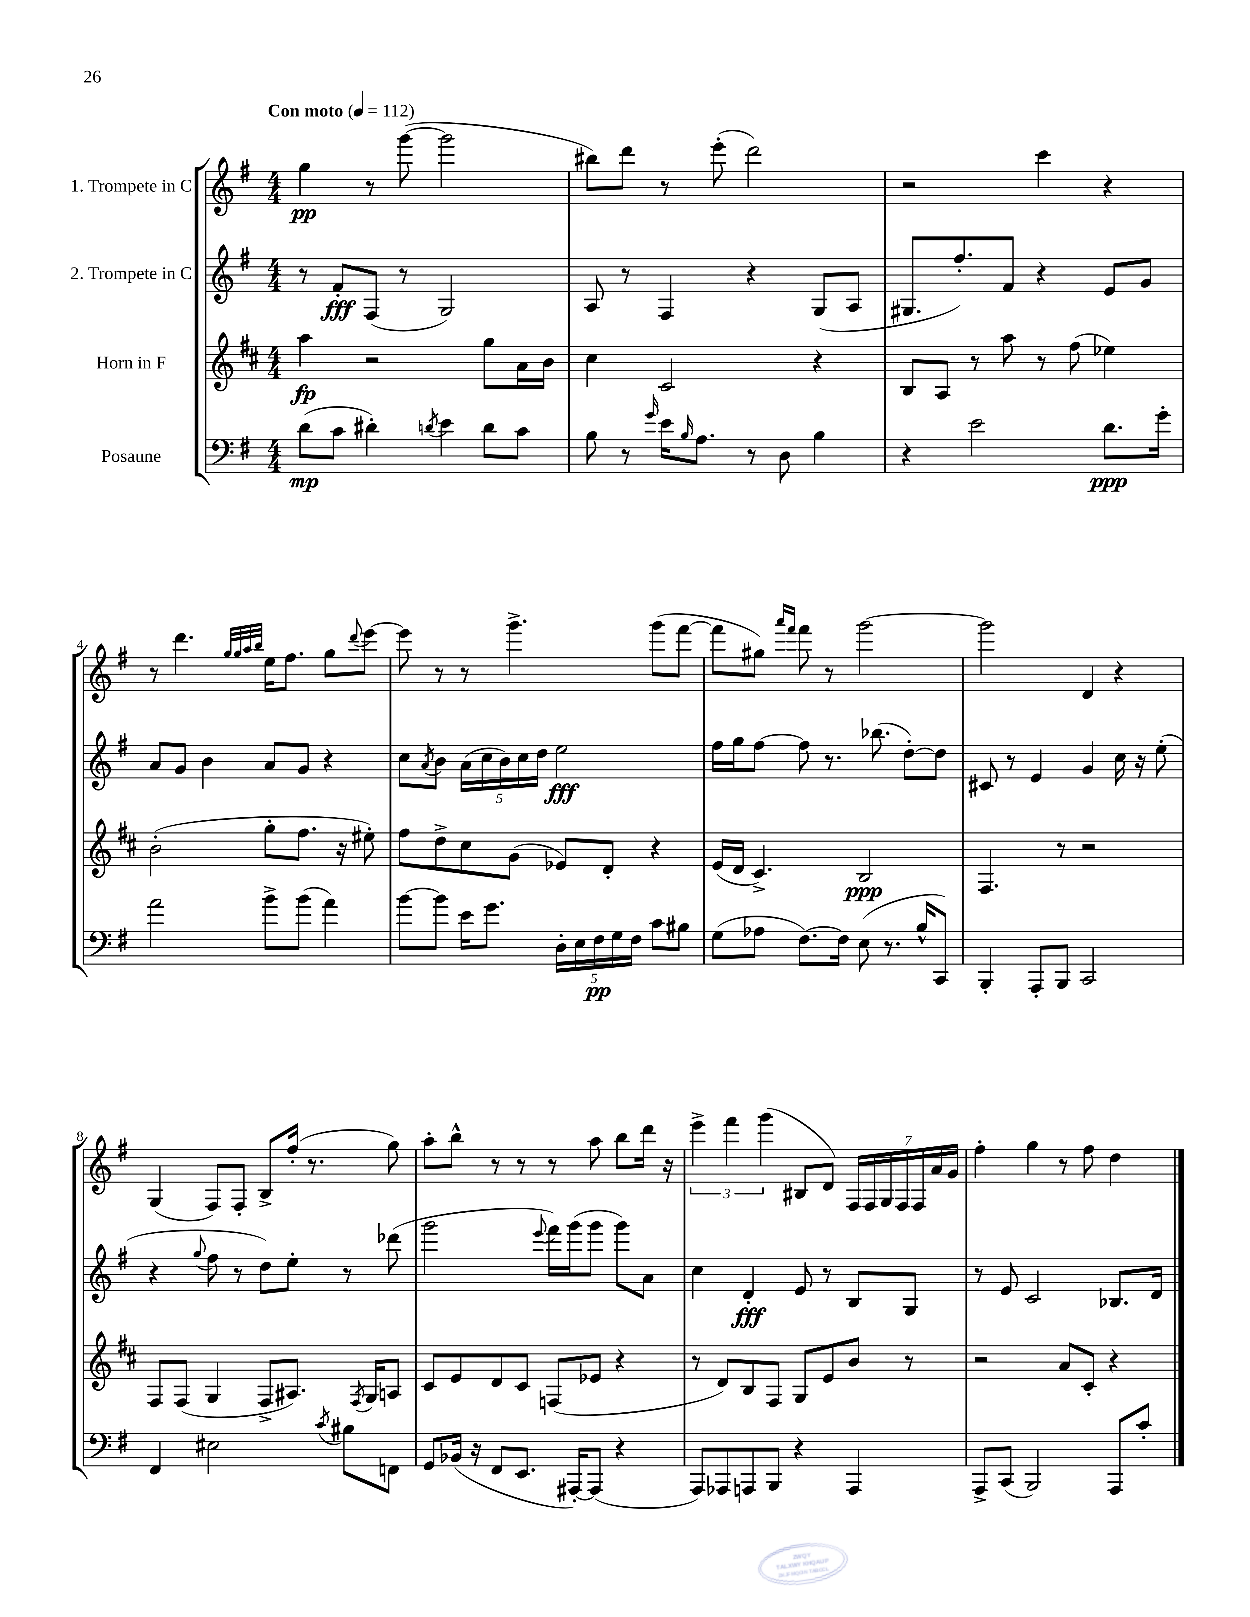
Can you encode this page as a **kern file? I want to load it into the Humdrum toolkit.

**kern	**dynam	**kern	**dynam	**kern	**dynam	**kern	**dynam
*part4	*part4	*part3	*part3	*part2	*part2	*part1	*part1
*staff4	*staff4	*staff3	*staff3	*staff2	*staff2	*staff1	*staff1
*I"Posaune	*	*I"Horn in F	*	*I"2. Trompete in C	*	*I"1. Trompete in C	*
*clefF4	*	*clefG2	*	*clefG2	*	*clefG2	*
*k[f#]	*	*k[f#c#]	*	*k[f#]	*	*k[f#]	*
*M4/4	*	*M4/4	*	*M4/4	*	*M4/4	*
*MM112	*	*MM112	*	*MM112	*	*MM112	*
=1	=1	=1	=1	=1	=1	=1	=1
!	!	!	!	!	!	!LO:TX:a:B:t=Con moto	!
(8d\L	mp	4aa\	fp	8r	.	4gg\	pp
8c\J	.	.	.	8f#'/L	fff	.	.
4d#X'\)	.	2r	.	(8F#/J	.	8r	.
.	.	.	.	8r	.	([8ggg\	.
8qdn/	.	.	.	.	.	.	.
4e\	.	.	.	2G/)	.	2ggg\]	.
8d\L	.	8gg\L	.	.	.	.	.
8c\J	.	16a\L	.	.	.	.	.
.	.	16b\JJ	.	.	.	.	.
=2	=2	=2	=2	=2	=2	=2	=2
8B\	.	4cc#\	.	8A/	.	8bb#X\L)	.
8r	.	.	.	8r	.	8ddd\J	.
16qqg/	.	.	.	.	.	.	.
16e\KL	.	2c#/	.	4F#/	.	8r	.
16qqB/	.	.	.	.	.	.	.
8.A\J	.	.	.	.	.	.	.
.	.	.	.	.	.	(8eee'\	.
8r	.	.	.	4r	.	2ddd\)	.
8D\	.	.	.	.	.	.	.
4B\	.	4r	.	(8G/L	.	.	.
.	.	.	.	8A/J	.	.	.
=3	=3	=3	=3	=3	=3	=3	=3
4r	.	8B/L	.	8.G#X/L	.	2r	.
.	.	8A/J	.	.	.	.	.
.	.	.	.	8.ff#'/)	.	.	.
2e\	.	8r	.	.	.	.	.
.	.	8aa\	.	8f#/J	.	.	.
.	.	8r	.	4r	.	4ccc\	.
.	.	(8ff#\	.	.	.	.	.
8.d\L	ppp	4ee-X\)	.	8e/L	.	4r	.
.	.	.	.	8g/J	.	.	.
16g'\Jk	.	.	.	.	.	.	.
!!LO:LB:g=z
=4	=4	=4	=4	=4	=4	=4	=4
2a\	.	(2b'\	.	8a/L	.	8r	.
.	.	.	.	8g/J	.	4.ddd\	.
.	.	.	.	4b\	.	.	.
.	.	.	.	.	.	32qqgg/LLL	.
.	.	.	.	.	.	32qqgg/	.
.	.	.	.	.	.	32qqaa/	.
.	.	.	.	.	.	32qqbb/JJJ	.
8b^\L	.	8gg'\L	.	8a/L	.	16ee\KL	.
.	.	.	.	.	.	8.ff#\J	.
(8b\J	.	8.ff#\J	.	8g/J	.	.	.
4a\)	.	.	.	4r	.	8gg\L	.
.	.	16r	.	.	.	.	.
.	.	.	.	.	.	8qqddd/	.
.	.	8ee#X'\)	.	.	.	[8eee\J	.
=5	=5	=5	=5	=5	=5	=5	=5
[8b\L	.	8ff#\L	.	8cc\L	.	8eee\]	.
.	.	.	.	8qa/	.	.	.
8b\J]	.	8dd^\	.	8b\J	.	8r	.
16e\KL	.	8cc#\	.	(20a\LL	.	8r	.
.	.	.	.	20cc\	.	.	.
8.g\J	.	.	.	.	.	.	.
.	.	.	.	20b\)	.	.	.
.	.	(8g\J	.	.	.	4.ggg^\	.
.	.	.	.	20cc\	.	.	.
.	.	.	.	20dd\JJ	.	.	.
20D'\LL	.	8e-X/L)	.	2ee\	fff	.	.
20E\	.	.	.	.	.	.	.
20F#\	pp	.	.	.	.	.	.
.	.	8d'/J	.	.	.	.	.
20G\	.	.	.	.	.	.	.
20F#\JJ	.	.	.	.	.	.	.
8c\L	.	4r	.	.	.	(8ggg\L	.
8B#X\J	.	.	.	.	.	[8fff#\J	.
=6	=6	=6	=6	=6	=6	=6	=6
(8G\L	.	(16e/LL	.	16ff#\LL	.	8fff#\L]	.
.	.	16d/JJ	.	16gg\J	.	.	.
8A-X\J	.	4.c#^/)	.	[8ff#\J	.	8gg#X\J)	.
.	.	.	.	.	.	16qqaaa/LL	.
.	.	.	.	.	.	16qqfff#/JJ	.
[8.F#\L)	.	.	.	8ff#\]	.	8fff#\	.
.	.	.	.	8.r	.	8r	.
16F#\Jk]	.	.	.	.	.	.	.
(8E\	.	2B/	ppp	.	.	[2ggg\	.
.	.	.	.	(8.bb-X\	.	.	.
8.r	.	.	.	.	.	.	.
.	.	.	.	[8dd'\L)	.	.	.
16B^^/KL	.	.	.	.	.	.	.
8CC/J)	.	.	.	8dd\J]	.	.	.
=7	=7	=7	=7	=7	=7	=7	=7
4BBB'/	.	4.F#/	.	8c#X/	.	2ggg\]	.
.	.	.	.	8r	.	.	.
8AAA'/L	.	.	.	4e/	.	.	.
8BBB/J	.	8r	.	.	.	.	.
2CC/	.	2r	.	4g/	.	4d/	.
.	.	.	.	16cc\	.	4r	.
.	.	.	.	16r	.	.	.
.	.	.	.	(8ee'\	.	.	.
!!LO:LB:g=z
=8	=8	=8	=8	=8	=8	=8	=8
4FF#/	.	8F#/L	.	4r	.	(4G/	.
.	.	(8F#/J	.	.	.	.	.
.	.	.	.	8qqgg/	.	.	.
2E#X\	.	4G/	.	8ff#\	.	8F#/L)	.
.	.	.	.	8r	.	8F#'/J	.
.	.	8F#^/L	.	8dd\L)	.	8B^/L	.
.	.	8.A#X/J)	.	8ee'\J	.	(16ff#'/Jk	.
.	.	.	.	.	.	8.r	.
8qc/	.	.	.	.	.	.	.
8B#X\L	.	.	.	8r	.	.	.
.	.	8qF#/	.	.	.	.	.
.	.	16G/KL	.	.	.	.	.
8FFn\J	.	8An/J	.	(8ddd-X\	.	8gg\)	.
=9	=9	=9	=9	=9	=9	=9	=9
8GG/L	.	8c#/L	.	2ggg\	.	8aa'\L	.
(16BB-X/Jk	.	8e/	.	.	.	8bb^^\J	.
16r	.	.	.	.	.	.	.
8FF#/L	.	8d/	.	.	.	8r	.
8.EE/J	.	8c#/J	.	.	.	8r	.
.	.	.	.	8qqeee/	.	.	.
.	.	(8Fn/L	.	16fff#\LL)	.	8r	.
[16AAA#X'/KL)	.	.	.	(16ggg\J	.	.	.
(8AAA#/J]	.	8e-X/J	.	8ggg\J	.	8aa\	.
4r	.	4r	.	8ggg\L)	.	8bb\L	.
.	.	.	.	8a\J	.	16ddd\Jk	.
.	.	.	.	.	.	16r	.
=10	=10	=10	=10	=10	=10	=10	=10
8AAA/L)	.	8r	.	4cc\	.	6eee^\	.
8AAA-X/	.	8d/L)	.	.	.	.	.
.	.	.	.	.	.	6fff#\	.
8AAAn/	.	8B/	.	4d'/	fff	.	.
.	.	.	.	.	.	(6ggg\	.
8BBB/J	.	8F#/J	.	.	.	.	.
4r	.	8G/L	.	8e/	.	8B#X/L	.
.	.	8e/	.	8r	.	8d/J)	.
4AAA/	.	8b/J	.	8B/L	.	28F#/LL	.
.	.	.	.	.	.	28F#/	.
.	.	.	.	.	.	28G/	.
.	.	.	.	.	.	28F#/	.
.	.	8r	.	8G/J	.	.	.
.	.	.	.	.	.	28F#/	.
.	.	.	.	.	.	28a/	.
.	.	.	.	.	.	28g/JJ	.
=11	=11	=11	=11	=11	=11	=11	=11
8AAA^/L	.	2r	.	8r	.	4ff#'\	.
(8CC/J	.	.	.	8e/	.	.	.
2BBB/)	.	.	.	2c/	.	4gg\	.
.	.	8a/L	.	.	.	8r	.
.	.	8c#'/J	.	.	.	8ff#\	.
8AAA/L	.	4r	.	8.B-X/L	.	4dd\	.
8c'/J	.	.	.	.	.	.	.
.	.	.	.	16d/Jk	.	.	.
==	==	==	==	==	==	==	==
*-	*-	*-	*-	*-	*-	*-	*-
